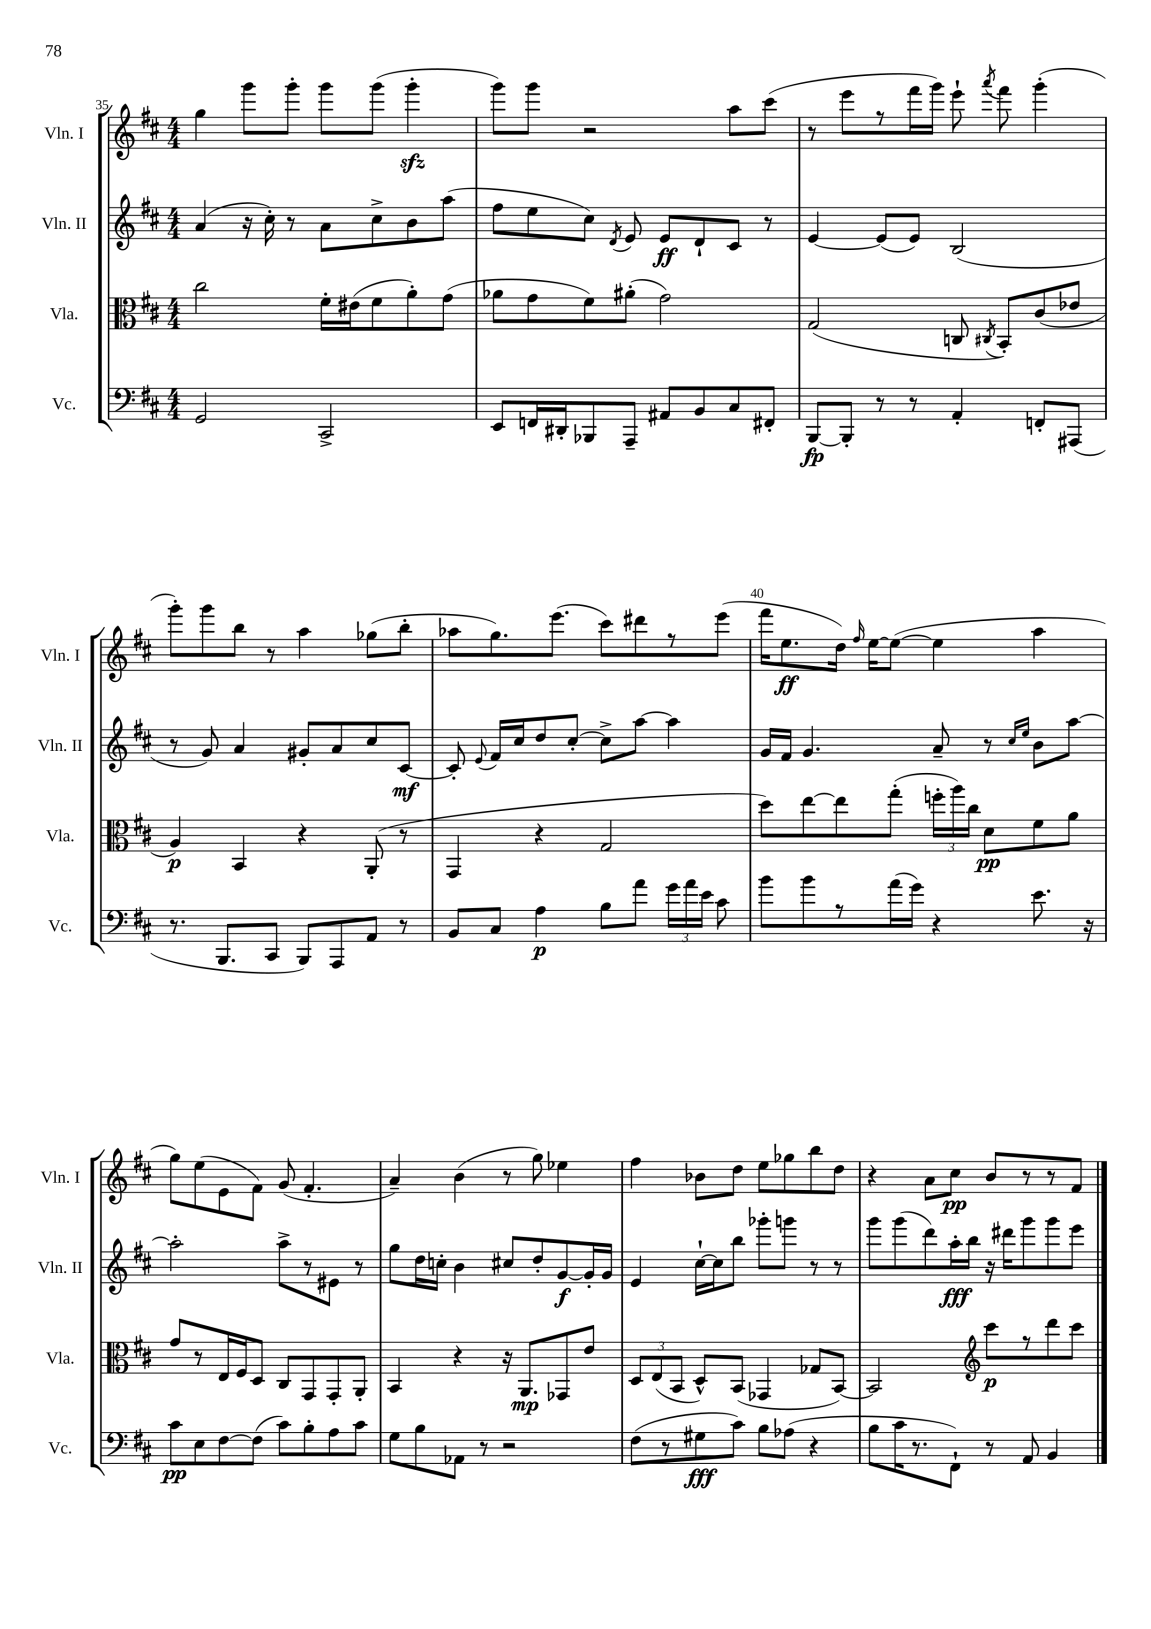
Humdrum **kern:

**kern	**kern	**kern	**kern
*staff4	*staff3	*staff2	*staff1
*clefF4	*clefC3	*clefG2	*clefG2
*k[f#c#]	*k[f#c#]	*k[f#c#]	*k[f#c#]
*M4/4	*M4/4	*M4/4	*M4/4
2GG/	2cc#\	(4a/	4gg\
.	.	16r	8ggg\L
.	.	16cc#'\)	.
.	.	8r	8ggg'\J
2CC#^/	16f#'\LL	8a\L	8ggg\L
.	(16e#\J	.	.
.	8f#\	8cc#^\	(8ggg\J
.	8a'\)	8b\	4ggg'\
.	(8g\J	(8aa\J	.
=	=	=	=
8EE/L	8a-\L	8ff#\L	8ggg\L)
16FF/L	8g\	8ee\	8ggg\J
16DD#'/J	.	.	.
8BBB-/	8f#\)	8cc#\J)	2r
.	.	8qd/	.
8AAA~/J	(8a#'\J	8e/	.
8AA#/L	2g\)	8e/L	.
8BB/	.	8d`/	.
8C#/	.	8c#/J	8aa\L
8FF#'/J	.	8r	(8ccc#\J
=	=	=	=
[8BBB/L	(2G/	[4e/	8r
8BBB'/]J	.	.	8eee\L
8r	.	(8e/]L	8r
8r	.	8e/J)	16fff#\L
.	.	.	16ggg\JJ)
4AA'/	8C/	(2B/	8eee`\
.	8qC#/	.	8qaaa/
.	8BB'/L)	.	8fff#\
8FF'/L	(8c#/	.	(4ggg'\
(8AAA#/J	8e-/J	.	.
=	=	=	=
8.r	4A/)	8r	8ggg'\L)
.	.	8g/)	8ggg\
8.BBB/L	.	.	.
.	4BB/	4a/	8bb\J
8CC#/J	.	.	8r
8BBB/L)	4r	8g#'/L	4aa\
8AAA/	.	8a/	.
8AA/J	(8AA'/	8cc#/	(8gg-\L
8r	8r	[8c#/J	8bb'\J
=	=	=	=
8BB/L	4GG/	8c#'/]	8aa-\L
.	.	8qqe/	.
8C#/J	.	16f#/LL	8.gg\)
.	.	16cc#/J	.
4A\	4r	8dd/	.
.	.	.	(8.eee\J
.	.	[8cc#'/J	.
8B\L	2G/	8cc#^\]L	8ccc#\L)
8a\J	.	[8aa\J	8ddd#\
24g\LL	.	4aa\]	8r
24a\	.	.	.
24e\JJ	.	.	.
8c#\	.	.	(8eee\J
=	=	=	=
8b\L	8dd\L)	16g/LL	16fff#\LK
.	.	16f#/JJ	8.ee\
8b\	[8ee\	4.g/	.
8r	8ee\]	.	16dd\Jk)
.	.	.	16qqff#/
.	.	.	[16ee\LK
(16a\L	(8gg'\J	.	(8ee\_J
16g\JJ)	.	.	.
4r	24ff'\LL	8a~/	4ee\]
.	24aa\)	.	.
.	24cc#\JJ	.	.
.	8d\L	8r	.
.	.	16qqcc#/LL	.
.	.	16qqee/JJ	.
8.e\	8f#\	8b\L	4aa\
.	8a\J	[8aa\J	.
16r	.	.	.
=	=	=	=
8c#\L	8g/L	2aa'\]	8gg\L)
8E\	8r	.	(8ee\
[8F#\	16E/L	.	8e\
.	16F#/J	.	.
(8F#\]J	8D/J	.	8f#\J)
8c#\L)	8C#/L	8aa^\L	(8g/
8B'\	8GG/	8r	4.f#'/
8A\	8GG'/	8e#\J	.
8c#\J	8AA'/J	8r	.
=	=	=	=
8G\L	4BB/	8gg\L	4a~/)
8B\	.	16dd\L	.
.	.	16cc'\JJ	.
8AA-\J	4r	4b\	(4b\
8r	.	.	.
2r	16r	8cc#/L	8r
.	8.AA/L	.	.
.	.	8dd'/	8gg\)
.	8GG-/	[8g/	4ee-\
.	8e/J	16g'/]L	.
.	.	16g/JJ	.
=	=	=	=
(8F#\L	12D/L	4e/	4ff#\
.	(12E/	.	.
8r	.	.	.
.	12BB/J	.	.
8G#\	8D^^/L)	[16cc#`\LL	8b-\L
.	.	16cc#\]J	.
8c#\J)	(8BB/J	8bb\J	8dd\J
8B\L	4GG-/	8ggg-'\L	8ee\L
(8A-\J	.	8ggg\J	8gg-\
4r	8G-/L	8r	8bb\
.	[8BB/J)	8r	8dd\J
=	=	=	=
8B\L	2BB/]	8ggg\L	4r
16c#\K	.	(8ggg\	.
8.r	.	.	.
.	.	8ddd\)	8a\L
8FF#`\J)	.	16aa'\L	8cc#\J
.	.	16bb\JJ	.
*	*clefG2	*	*
8r	8ccc#\L	16r	8b/L
.	.	16ddd#\LK	.
8AA/	8r	8ggg\	8r
4BB/	8ddd\	8ggg\	8r
.	8ccc#\J	8eee\J	8f#/J
==	==	==	==
*-	*-	*-	*-
